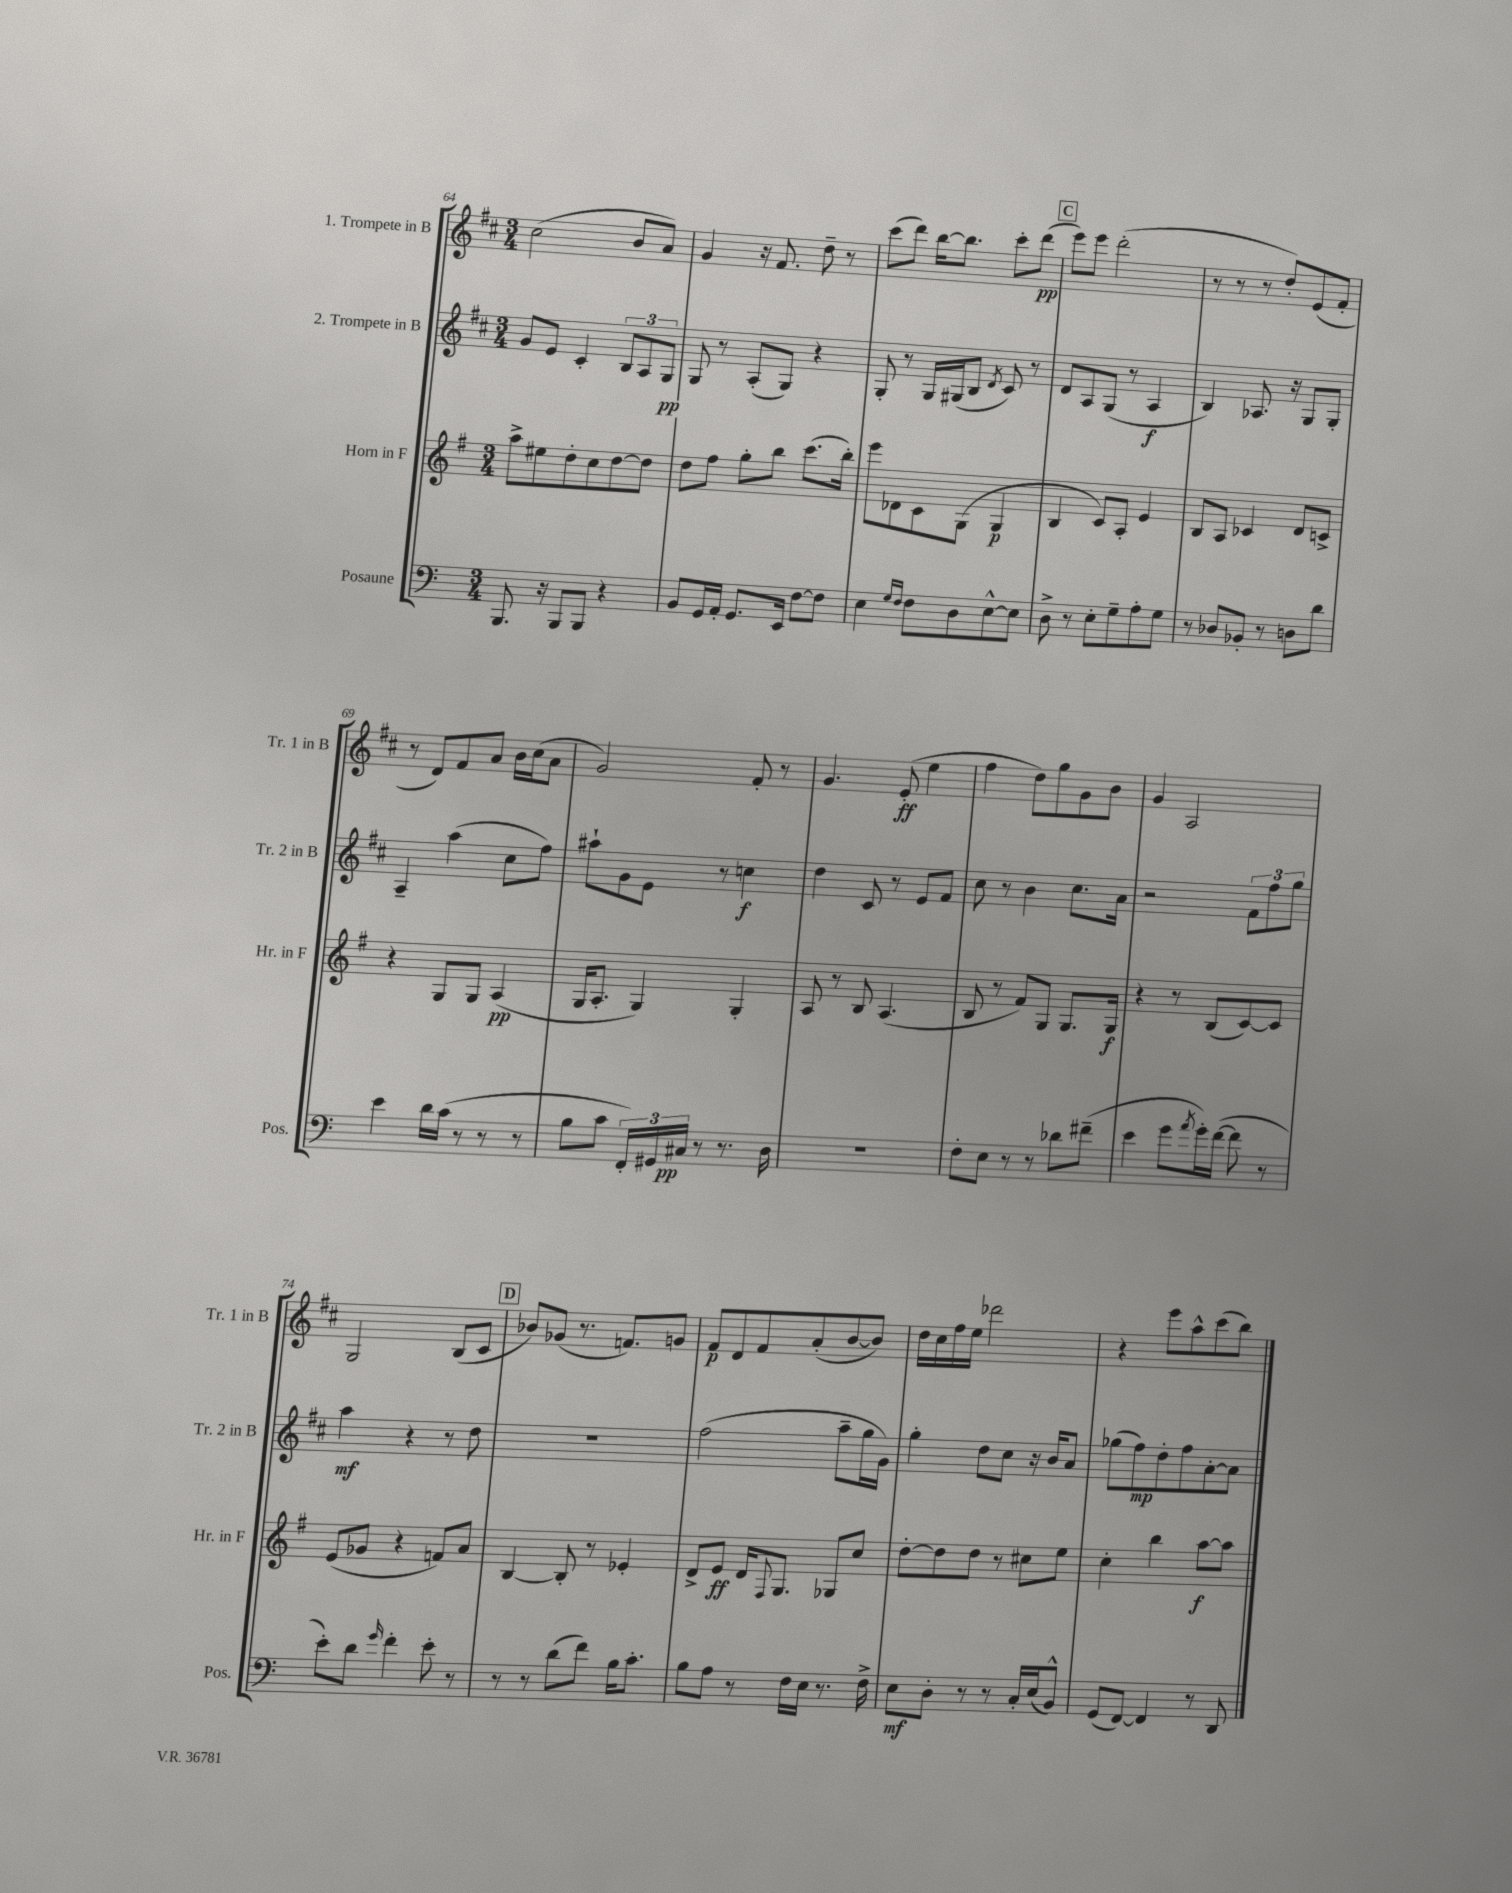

**kern	**kern	**kern	**kern
*staff4	*staff3	*staff2	*staff1
*clefF4	*clefG2	*clefG2	*clefG2
*k[]	*k[f#]	*k[f#c#]	*k[f#c#]
*M3/4	*M3/4	*M3/4	*M3/4
8.BBB/	8aa^\L	8g/L	(2cc#\
.	8ee#\	8e/J	.
16r	.	.	.
8BBB/L	8dd'\	4c#'/	.
8BBB/J	8cc\	.	.
4r	[8dd\	12B/L	8b/L
.	.	12A/	.
.	8dd\]J	.	8a/J)
.	.	12G/J	.
=	=	=	=
8BB/L	8dd\L	8G/	4g/
16GG/L	8ff#\J	8r	.
16AA'/JJ	.	.	.
8.GG/L	8gg'\L	(8A'/L	16r
.	.	.	8.f#/
.	8bb\J	8G/J)	.
16EE/Jk	.	.	.
[8F\L	(8.ccc\L	4r	8dd~\
8F\]J	.	.	8r
.	16bb'\Jk)	.	.
=	=	=	=
4E\	8eee\L	8G'/	(8ccc#\L
.	8d-\	8r	8ddd\J)
16qqG/LL	.	.	.
16qqF/JJ	.	.	.
8F\L	8c\	16G/LL	[16bb\LK
.	.	(16G#/J	8.bb\]J
8D\	(8G\J	8B/J	.
.	.	8qd/	.
[8E^^\	4G/	8c#/)	8ccc#'\L
8E\]J	.	8r	(8ddd\J
=	=	=	=
8D^\	4B/	8d/L	8eee\L)
8r	.	8A/	8eee\J
8E'\L	8c/L)	(8G/J	(2ddd'\
8G~\	8A'/J	8r	.
8A'\	4e/	4A/	.
8G\J	.	.	.
=	=	=	=
8r	8B/L	4B/)	8r
8D-/L	8A/J	.	8r
8BB-'/J	4c-/	8.A-/	8r
8r	.	.	8dd'/L)
.	.	16r	.
8D\L	8d/L	8G/L	(8e/
8d\J	8c^/J	8G'/J	8f#'/J
=	=	=	=
4e\	4r	4A~/	8r
.	.	.	8d/L)
16d\LL	8G/L	(4aa\	8f#/
(16c\JJ	.	.	.
8r	8G/J	.	8a/J
8r	(4A/	8cc#\L	16b\LL
.	.	.	(16cc#\J
8r	.	8ff#\J)	8a\J
=	=	=	=
8B\L	16G/LK	8aa#`\L	2g/)
.	8.A'/J	.	.
8c\J	.	8g\	.
24FF'/LL)	4G/)	8e\J	.
24GG#/	.	.	.
24C#/JJ	.	.	.
8r	.	8r	.
8.r	4G'/	4cc\	8f#'/
.	.	.	8r
16D\	.	.	.
=	=	=	=
2.r	8A/	4dd\	4.g/
.	8r	.	.
.	8B/	8c#/	.
.	(4.A/	8r	(8e'/
.	.	8e/L	4ee\
.	.	8f#/J	.
=	=	=	=
8F'\L	8B/	8cc#\	4ff#\
8E\J	8r	8r	.
8r	8f#/L)	4b\	8dd\L)
8r	8G/J	.	8gg\
8d-\L	8.G/L	8.cc#\L	8g\
(8f#~\J	.	.	8b\J
.	16G/Jk	16a\Jk	.
=	=	=	=
4e\	4r	2r	4g/
8g\L	8r	.	2A/
8qa/	.	.	.
16g'\L)	(8B/L	.	.
([16f\JJ	.	.	.
8f\]	[8c/)	12f#\L	.
.	.	12ff#\	.
8r	8c/]J	.	.
.	.	12gg\J	.
=	=	=	=
8e'\L)	(8e/L	4aa\	2G/
8d\J	8g-/J	.	.
16qqg/	.	.	.
4f'\	4r	4r	.
8e'\	8f/L)	8r	(8B/L
8r	8a/J	8dd\	8c#/J
=	=	=	=
8r	[4B/	2.r	8b-/L)
8r	.	.	(8g-/J
(8d\L	8B'/]	.	8.r
8f\J)	8r	.	.
.	.	.	8.f/L)
16B\LK	4e-'/	.	.
8.c'\J	.	.	.
.	.	.	8g/J
=	=	=	=
8B\L	8d^/L	(2ff#\	8f#/L
8A\J	8e/J	.	8d/
8r	16d/LK	.	8f#/
.	8qqF#/	.	.
.	8.G/J	.	.
16F\LL	.	.	(8a'/
16E\JJ	.	.	.
8.r	8G-/L	8aa~\L	[8b/
.	8cc/J	16gg\L	8b/]J)
16F^\	.	16g\JJ)	.
=	=	=	=
8E\L	[8dd'\L	4gg'\	16dd\LL
.	.	.	16cc#\
8D'\J	8dd\]	.	16ff#\
.	.	.	16ee\JJ
8r	8dd\J	8dd\L	2ddd-\
8r	8r	8cc#\J	.
16C'/LL	8cc#\L	16r	.
(16E/J	.	16b/LK	.
8BB^^/J)	8ee\J	8a/J	.
=	=	=	=
(8GG/L	4cc'\	(8gg-\L	4r
[8FF/J)	.	8ff#\)	.
4FF/]	4bb\	8dd'\	8eee\L
.	.	8ff#\	8aa^^\
8r	[8aa\L	[8a'\	(8ccc#\
8DD/	8aa\]J	8a\]J	8bb\J)
==	==	==	==
*-	*-	*-	*-
